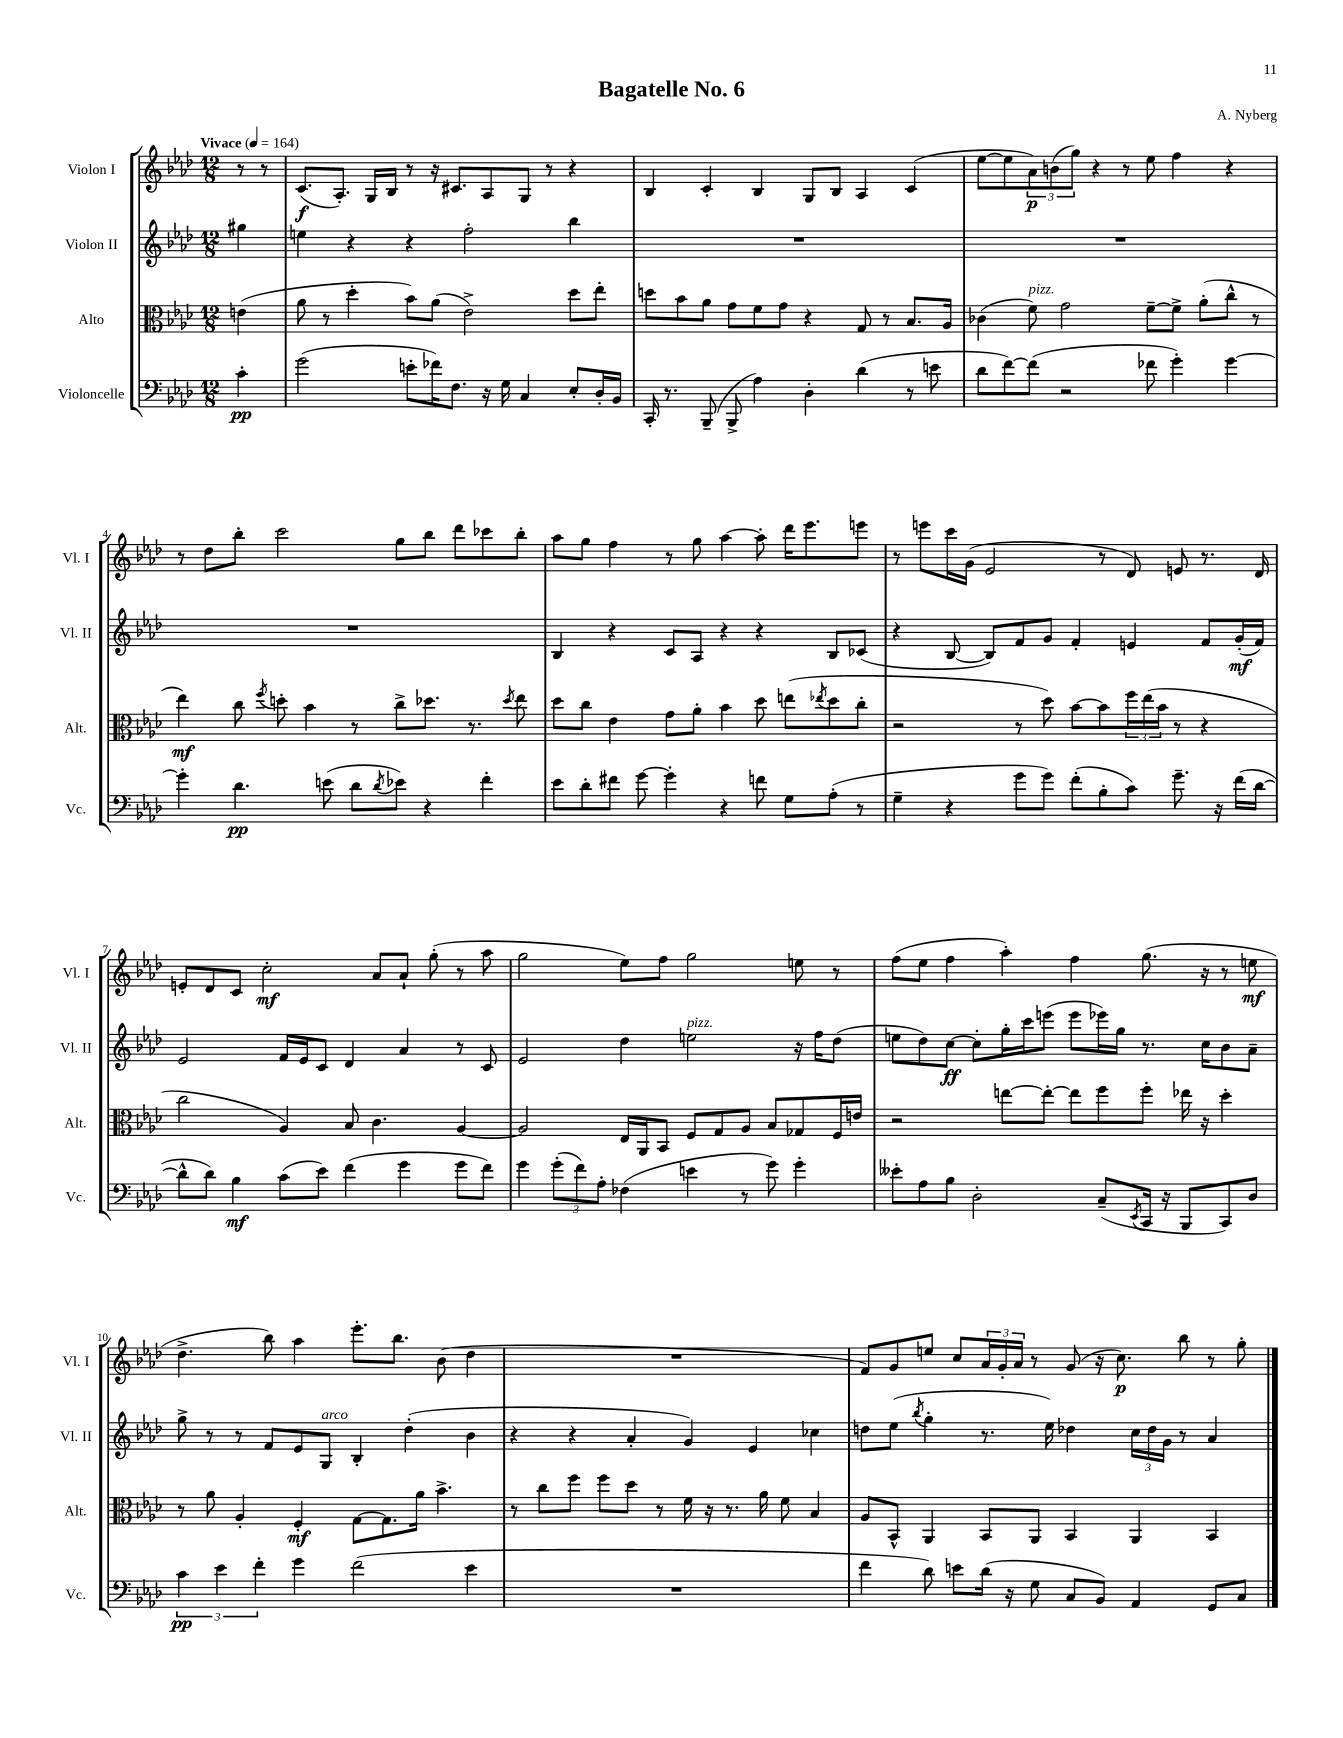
\header { title = "Bagatelle No. 6" composer = "A. Nyberg" }
<<
\new StaffGroup <<
\new Staff = "s0" \with { instrumentName = "Violon I" shortInstrumentName = "Vl. I" } {
    \clef treble \key aes \major \numericTimeSignature \time 12/8 \partial 4 \tempo "Vivace" 4 = 164
    r8 r8 |
    c'8.\f( aes8.-.) g16 bes16 r8 r16 cis'8. aes8 g8 r8 r4 |
    bes4 c'4-. bes4 g8 bes8 aes4 c'4( |
    ees''8~ ees''8 \tuplet 3/2 { aes'8\p) b'8( g''8) } r4 r8 ees''8 f''4 r4 |
    r8 des''8 bes''8-. c'''2 g''8 bes''8 des'''8 ces'''8 bes''8-. |
    aes''8 g''8 f''4 r8 g''8 aes''4~ aes''8-. des'''16 ees'''8. e'''8 |
    r8 e'''8 c'''16 g'16( ees'2 r8 des'8) e'8 r8. des'16 |
    e'8-. des'8 c'8 c''2-.\mf aes'8 aes'8-! g''8-.( r8 aes''8 |
    g''2 ees''8) f''8 g''2 e''8 r8 |
    f''8( ees''8 f''4 aes''4-.) f''4 g''8.( r16 r8 e''8\mf |
    des''4.-> bes''8) aes''4 ees'''8.-. bes''8. bes'8( des''4 |
    R1. |
    f'8) g'8 e''8 c''8 \tuplet 3/2 { aes'16 g'16-. aes'16 } r8 g'8( r16 c''8.\p) bes''8 r8 g''8-. \bar "|." |
}
\new Staff = "s1" \with { instrumentName = "Violon II" shortInstrumentName = "Vl. II" } {
    \clef treble \key aes \major \numericTimeSignature \time 12/8 \partial 4
    gis''4 |
    e''4 r4 r4 f''2-. bes''4 |
    R1. |
    R1. |
    R1. |
    bes4 r4 c'8 aes8 r4 r4 bes8 ces'8( |
    r4 bes8~ bes8) f'8 g'8 f'4-. e'4 f'8 g'16-.\mf( f'16) |
    ees'2 f'16 ees'16 c'8 des'4 aes'4 r8 c'8 |
    ees'2 des''4 e''2^\markup { \italic "pizz." } r16 f''16 des''8( |
    e''8 des''8) c''8~\ff c''8-. g''16-. c'''16 e'''8( e'''8 ees'''16) g''16 r8. c''16 bes'8 aes'8-- |
    g''8-> r8 r8 f'8 ees'8 g8^\markup { \italic "arco" } bes4-. des''4-.( bes'4 |
    r4 r4 aes'4-. g'4) ees'4 ces''4 |
    d''8 ees''8( \acciaccatura { bes''8 } g''4-. r8. ees''16) des''4 \tuplet 3/2 { c''16 des''16 g'16 } r8 aes'4 \bar "|." |
}
\new Staff = "s2" \with { instrumentName = "Alto" shortInstrumentName = "Alt." } {
    \clef alto \key aes \major \numericTimeSignature \time 12/8 \partial 4
    e'4( |
    aes'8 r8 des''4-. bes'8) aes'8( ees'2->) des''8 ees''8-. |
    d''8 bes'8 aes'8 g'8 f'8 g'8 r4 g8 r8 bes8. aes16 |
    ces'4( f'8^\markup { \italic "pizz." }) g'2 f'8~-- f'8-> aes'8-.( c''8-^ r8 |
    ees''4\mf) c''8 \acciaccatura { f''8 } d''8-. bes'4 r8 c''8-> des''8. r8. \acciaccatura { des''8 } ees''8 |
    des''8 c''8 ees'4 g'8 aes'8-. bes'4 des''8 e''8( \acciaccatura { ees''8 } des''8 c''8-. |
    r2 r8 des''8) bes'8~ bes'8 \tuplet 3/2 { f''16 ees''16( bes'16 } r8 r4 |
    c''2 aes4) bes8 c'4. aes4~ |
    aes2 ees16 aes,16 bes,8 f8 g8 aes8 bes8 ges8 f16 e'16 |
    r2 e''8~ e''8~-. e''8 f''8 f''8-. ees''16 r16 des''4-. |
    r8 aes'8 aes4-. f4-.\mf g8~ g8. aes'16 bes'4.-> |
    r8 c''8 f''8 f''8 des''8 r8 f'16 r16 r8. aes'16 f'8 bes4 |
    aes8 bes,8-^ aes,4 bes,8 aes,8 bes,4 aes,4 bes,4 \bar "|." |
}
\new Staff = "s3" \with { instrumentName = "Violoncelle" shortInstrumentName = "Vc." } {
    \clef bass \key aes \major \numericTimeSignature \time 12/8 \partial 4
    c'4-.\pp |
    g'2( e'8-. fes'16) f8. r16 g16 c4 ees8-. des16-. bes,16 |
    c,16-. r8. bes,,8--( bes,,8-> aes4) des4-. des'4( r8 e'8 |
    des'8 f'8~) f'8( r2 fes'8 g'4-.) g'4~ |
    g'4-. des'4.\pp e'8( des'8 \acciaccatura { des'8 } ees'8) r4 f'4-. |
    ees'8 des'8-. fis'8 g'8~ g'4-. r4 f'8 g8 aes8-.( r8 |
    g4-- r4 g'8 g'8) f'8-.( bes8-. c'8) g'8.-- r16 f'16( des'16~ |
    des'8-^ des'8) bes4\mf c'8( ees'8) f'4( g'4 g'8 f'8) |
    g'4 \tuplet 3/2 { g'8-.( f'8) aes8-. } fes4( e'4 r8 g'8) g'4-. |
    eeses'8-. aes8 bes8 des2-. c8--( \acciaccatura { ees,8 } c,16 r16 bes,,8 c,8) des8 |
    \tuplet 3/2 { c'4\pp ees'4 f'4-. } g'4 f'2( ees'4 |
    R1. |
    f'4 des'8) e'8 des'16( r16 g8 c8 bes,8) aes,4 g,8 c8 \bar "|." |
}
>>
>>
